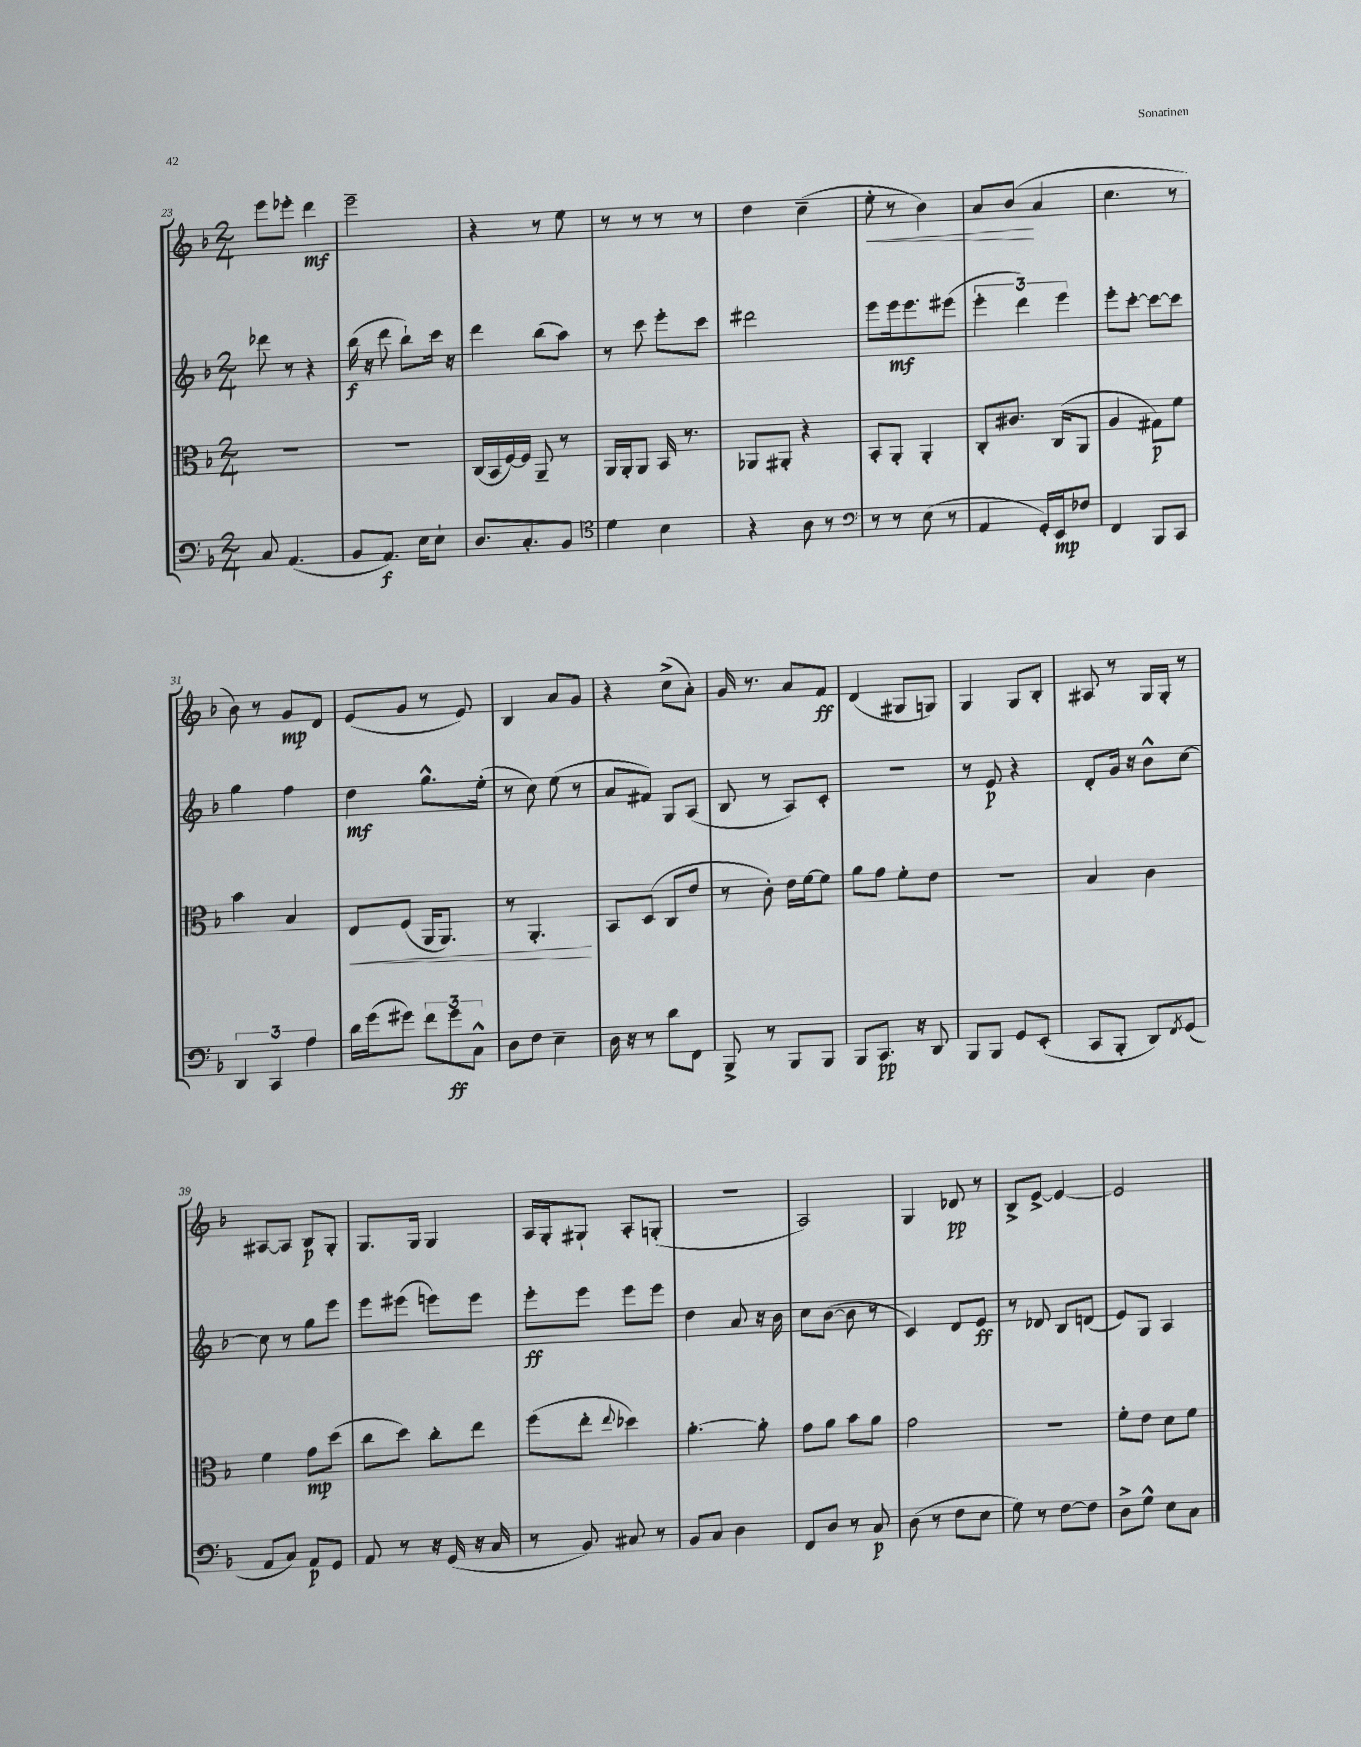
<<
\new StaffGroup <<
\new Staff = "s0" {
    \clef treble \key f \major \numericTimeSignature \time 2/4
    e'''8 ees'''8-. d'''4\mf |
    e'''2-- |
    r4 r8 e''8 |
    r8 r8 r8 r8 |
    d''4 c''4--( |
    e''8-.\< r8 bes'4) |
    a'8 bes'8\!( a'4 |
    c''4. r8 |
    bes'8) r8 g'8\mp d'8 |
    e'8( g'8 r8 e'8) |
    bes4 a'8 g'8 |
    r4 c''8->( a'8-.) |
    g'16 r8. a'8 f'8\ff |
    d'4( gis8 g8) |
    g4 g8 bes8-. |
    ais8 r8 g16 g16-. r8 |
    ais8~ ais8 bes8\p g8-. |
    g8. g16 g4 |
    a16 g16-. gis8-! a8-. g8-.( |
    r2 |
    a2) |
    g4 des'8\pp r8 |
    bes8-> e'8~-> e'4~ |
    e'2 \bar "|." |
}
\new Staff = "s1" {
    \clef treble \key f \major \numericTimeSignature \time 2/4
    des'''8 r8 r4 |
    bes''16\f( r16 d'''8 bes''8-!) c'''16 r16 |
    d'''4 bes''8( a''8) |
    r8 c'''8 e'''8-. c'''8 |
    dis'''2 |
    e'''8 e'''16\mf e'''8. eis'''8( |
    \tuplet 3/2 { e'''4-. d'''4) e'''4 } |
    e'''8-. c'''8~-. c'''8~ c'''8 |
    g''4 f''4 |
    d''4\mf g''8.-^ e''16-.( |
    r8 c''8) e''8( r8 |
    a'8 fis'8) g8 a8( |
    bes8 r8 a8) c'8-. |
    R2 |
    r8 e'8\p r4 |
    d'8-. g'16 r16 bes'8-^ c''8~ |
    c''8 r8 g''8 e'''8 |
    e'''8 eis'''8( e'''8) e'''8 |
    e'''8-.\ff e'''8 e'''8 e'''8 |
    d''4 a'8 r16 bes'16 |
    c''8 bes'8~( bes'8 r8 |
    c'4) d'8 e'8\ff |
    r8 des'8 bes8 d'8( |
    e'8) g8 a4 \bar "|." |
}
\new Staff = "s2" {
    \clef alto \key f \major \numericTimeSignature \time 2/4
    R2 |
    R2 |
    c16( bes,16 f16~) f16 a,8-- r8 |
    a,16 a,16-. a,8 bes,16 r8. |
    aes,8 ais,8-. r4 |
    bes,8-. a,8-. a,4-. |
    c8-. cis'8. c16( a,8 |
    a4 gis8\p) f'8 |
    bes'4 bes4 |
    e8\< f8( a,16 a,8.) |
    r8 a,4.-.\! |
    bes,8 d8( c8 e'8 |
    r8 c'8-.) e'16 f'16~ f'8 |
    a'8 g'8 f'8-. e'8 |
    R2 |
    bes4 c'4 |
    f'4 g'8\mp d''8( |
    c''8 d''8) c''8-. e''8 |
    f''8( e''8-. \appoggiatura { e''8 } des''4) |
    a'4.~-. a'8-. |
    g'8 a'8 bes'8 a'8 |
    g'2 |
    R2 |
    f'8-. e'8 d'8 f'8 \bar "|." |
}
\new Staff = "s3" {
    \clef bass \key f \major \numericTimeSignature \time 2/4
    c8 a,4.( |
    bes,8 a,8.\f) e16 e8-! |
    d8. c8.-. bes,8 |
    \clef tenor d'4 bes4 |
    r4 a8 r8 |
    \clef bass r8 r8 e8( r8 |
    a,4 g,16-.) e,16\mp fes8 |
    f,4 bes,,8 c,8 |
    \tuplet 3/2 { d,4 c,4 a4 } |
    d'16 g'16( gis'8) \tuplet 3/2 { f'8 gis'8\ff c8-^ } |
    d8 f8 e4-- |
    d16 r16 r8 d'8 f,8 |
    bes,,8-> r8 bes,,8 bes,,8 |
    bes,,8 c,8.\pp r16 d,8 |
    bes,,8 bes,,8 g,8 e,8-.( |
    c,8 bes,,8-. d,8) \acciaccatura { f,8 } g,8( |
    a,8 c8) a,8\p g,8 |
    a,8 r8 r16 g,16( r16 c16 |
    r8 bes,8) cis8 r8 |
    bes,8 c8 d4 |
    f,8 d8 r8 c8\p |
    d8( r8 f8 e8 |
    g8) r8 f8~ f8 |
    d8-> g8-^ e8 c8 \bar "|." |
}
>>
>>
\layout { \context { \Score currentBarNumber = #23 } }
